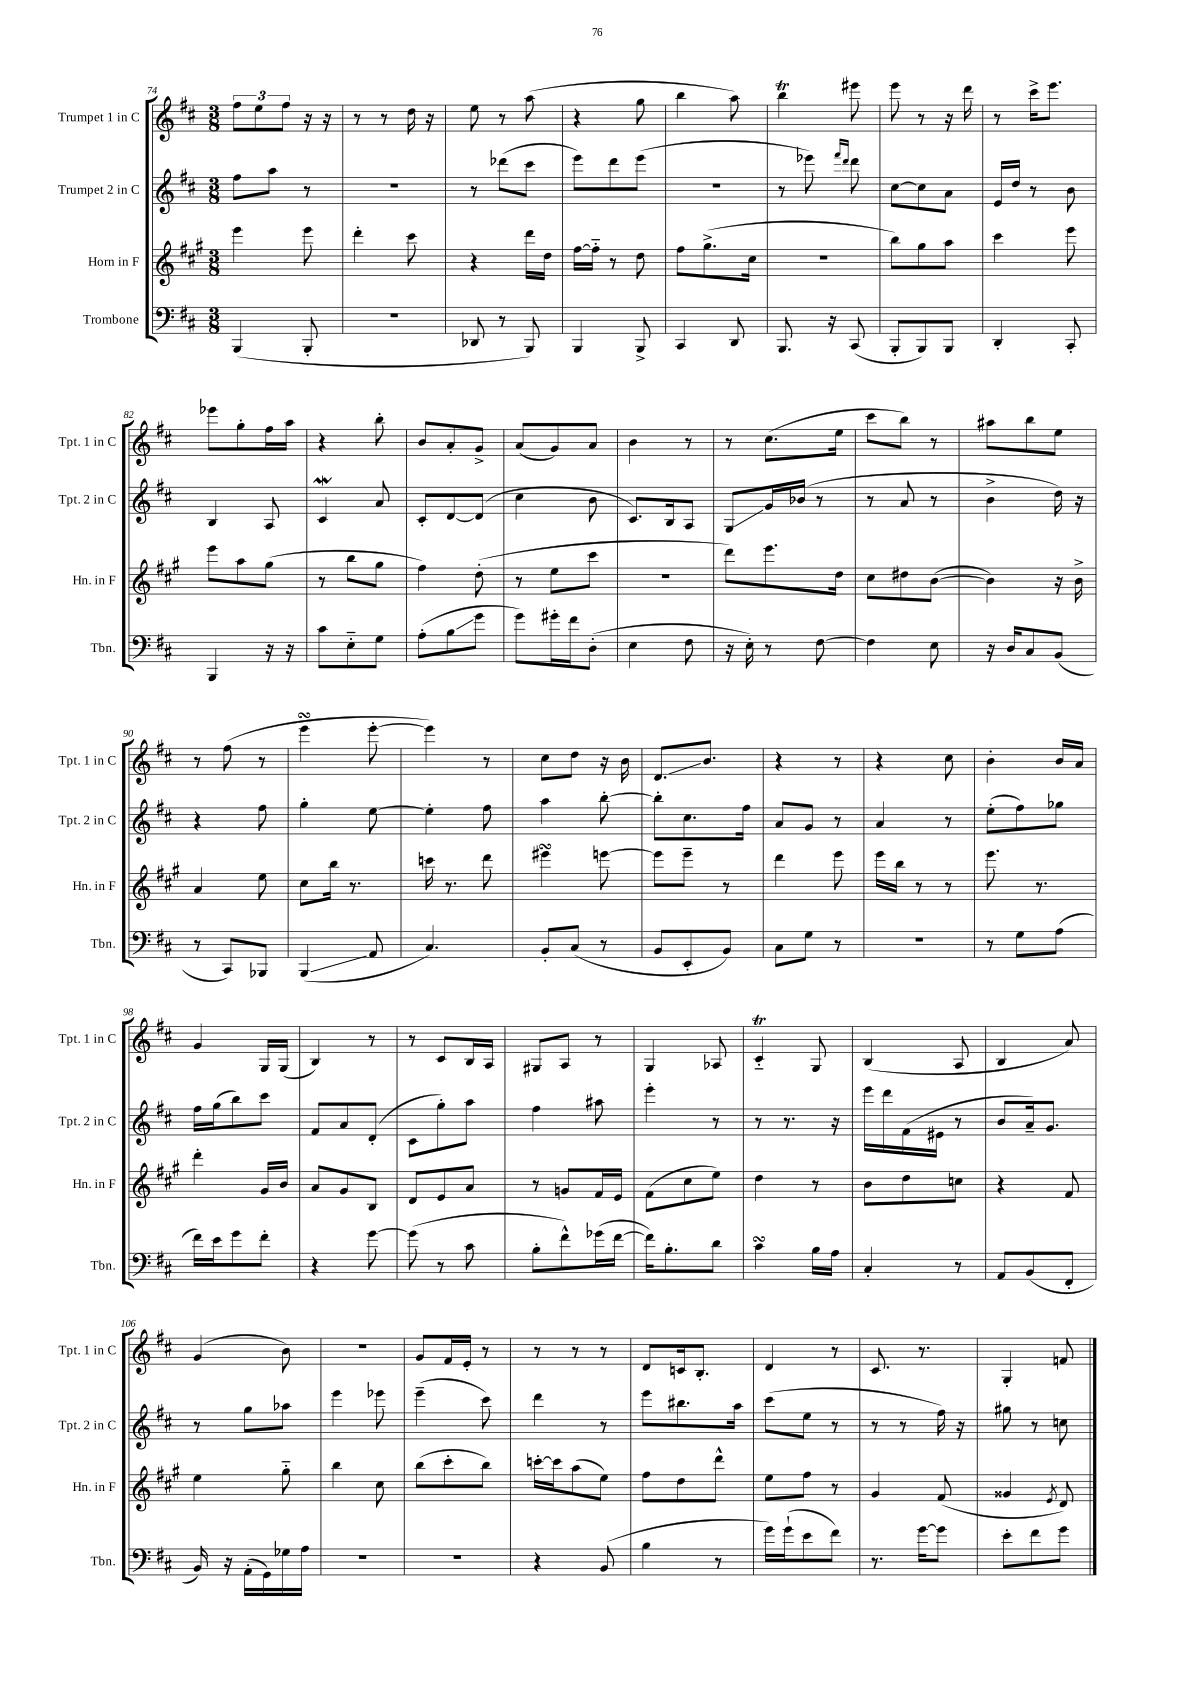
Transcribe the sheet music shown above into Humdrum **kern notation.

**kern	**kern	**kern	**kern
*staff4	*staff3	*staff2	*staff1
*clefF4	*clefG2	*clefG2	*clefG2
*k[f#c#]	*k[f#c#g#]	*k[f#c#]	*k[f#c#]
*M3/8	*M3/8	*M3/8	*M3/8
(4BBB/	4eee\	8ff#\L	12ff#\L
.	.	.	12ee\
.	.	8aa\J	.
.	.	.	12ff#\J
8BBB'/	8eee\	8r	16r
.	.	.	16r
=	=	=	=
4.r	4ddd'\	4.r	8r
.	.	.	8r
.	8ccc#\	.	16dd\
.	.	.	16r
=	=	=	=
8DD-/	4r	8r	8ee\
8r	.	(8ddd-\L	8r
8BBB/)	16ddd\LL	8ccc#\J	(8aa\
.	16dd\JJ	.	.
=	=	=	=
4BBB/	[16ff#\LL	8eee\L)	4r
.	16ff#'~\]JJ	.	.
.	8r	8ddd\	.
8BBB^/	8dd\	(8eee\J	8gg\
=	=	=	=
4CC#/	8ff#\L	4.r	4bb\
.	(8.gg#^\	.	.
8DD/	.	.	8aa\)
.	16cc#\Jk	.	.
=	=	=	=
8.BBB/	4.r	8r	4bb\
.	.	8eee-\)	.
16r	.	.	.
.	.	16qqfff#/LL	.
.	.	16qqddd/JJ	.
(8CC#/	.	8ddd\	8eee#\
=	=	=	=
8BBB'/L	8bb\L)	[8cc#\L	8eee\
8BBB/)	8gg#\	8cc#\]	8r
8BBB/J	8aa\J	8a\J	16r
.	.	.	16ddd\
=	=	=	=
4DD'/	4ccc#\	16e/LL	8r
.	.	16dd/JJ	.
.	.	8r	16ccc#^\LK
.	.	.	8.eee\J
8CC#'/	8eee\	8b\	.
=	=	=	=
4BBB/	8eee\L	4B/	8eee-\L
.	8aa\	.	8gg'\
16r	(8gg#\J	8A/	16ff#\L
16r	.	.	16aa\JJ
=	=	=	=
8c#\L	8r	4c#/	4r
8E'~\	8bb\L	.	.
8G\J	8gg#\J	8a/	8bb'\
=	=	=	=
(8A'\L	4ff#\)	8c#'/L	8b/L
8B\	.	[8d/	8a'/
8g\J	(8dd'\	(8d/]J	8g^/J
=	=	=	=
8g\L)	8r	4cc#\	(8a/L
16g#'\L	8ee\L	.	8g/)
16f#\J	.	.	.
(8D'\J	8ccc#\J	8b\	8a/J
=	=	=	=
4E\	4.r	8.c#/L)	4b\
.	.	16B/k	.
8F#\	.	8A/J	8r
=	=	=	=
16r	8ddd\L)	8G/L	8r
16E'\)	.	.	.
8r	8.eee\	16g/L	(8.cc#\L
.	.	(16b-/JJ	.
[8F#\	.	8r	.
.	16dd\Jk	.	16ee\Jk
=	=	=	=
4F#\]	8cc#\L	8r	8ccc#\L
.	8dd#\	8a/	8bb\J)
8E\	([8b\J	8r	8r
=	=	=	=
16r	4b\])	4b^\	8aa#\L
16D/LK	.	.	.
8C#/	.	.	8bb\
(8BB/J	16r	16dd\)	8ee\J
.	16b^\	16r	.
=	=	=	=
8r	4a/	4r	8r
8CC#/L)	.	.	(8ff#\
8BBB-/J	8ee\	8ff#\	8r
=	=	=	=
(4BBB/	8cc#\L	4gg'\	4eee\
.	16bb\Jk	.	.
.	8.r	.	.
8AA/	.	[8ee\	[8eee'\
=	=	=	=
4.C#/)	16ccc\	4ee'\]	4eee\])
.	8.r	.	.
.	8ddd\	8ff#\	8r
=	=	=	=
8BB'/L	4eee#\	4aa\	8cc#\L
(8C#/J	.	.	8dd\J
8r	[8eee\	[8bb'\	16r
.	.	.	16b\
=	=	=	=
8BB/L	8eee\]L	8bb'\]L	8.d/L
8EE'/	8eee~\J	8.cc#\	.
.	.	.	8.b/J
8BB/J)	8r	.	.
.	.	16ff#\Jk	.
=	=	=	=
8C#\L	4ddd\	8a/L	4r
8G\J	.	8g/J	.
8r	8eee\	8r	8r
=	=	=	=
4.r	16eee\LL	4a/	4r
.	16bb\JJ	.	.
.	8r	.	.
.	8r	8r	8cc#\
=	=	=	=
8r	8.eee\	(8ee'\L	4b'\
8G\L	.	8ff#\)	.
.	8.r	.	.
(8A\J	.	8gg-\J	16b/LL
.	.	.	16a/JJ
=	=	=	=
16f#\LL)	4ddd'\	16ff#\LL	4g/
16e\J	.	(16gg\J	.
8g\	.	8bb\)	.
8f#'\J	16g#/LL	8ccc#\J	16G/LL
.	16b/JJ	.	(16G/JJ
=	=	=	=
4r	8a/L	8f#/L	4B/)
.	8g#/	8a/	.
[8g\	8B/J	(8d'/J	8r
=	=	=	=
(8g\]	8d/L	8c#\L	8r
8r	8e/	8gg'\)	8c#/L
8c#\	8a/J	8aa\J	16B/L
.	.	.	16A/JJ
=	=	=	=
8B'\L	8r	4ff#\	8G#/L
8f#^^\)	8g/L	.	8A/J
(16g-\L	16f#/L	8aa#\	8r
[16f#\JJ	16e/JJ	.	.
=	=	=	=
16f#\]LK)	(8f#\L	4eee'\	4G/
8.B'\	.	.	.
.	8cc#\	.	.
8d\J	8ee\J)	8r	8A-/
=	=	=	=
4c#\	4dd\	8r	4c#'~/
.	.	8.r	.
16B\LL	8r	.	8G/
16A\JJ	.	16r	.
=	=	=	=
4C#'/	8b\L	16eee\LL	(4B/
.	.	16ddd\	.
.	8dd\	(16f#\	.
.	.	16e#\JJ	.
8r	8cc\J	8r	8A/
=	=	=	=
8AA/L	4r	8b/L	4B/
(8BB/	.	16a~/k)	.
.	.	8.g/J	.
8FF#'/J	8f#/	.	8a/)
=	=	=	=
16BB/)	4ee\	8r	(4g/
16r	.	.	.
(16AA'\LL	.	8gg\L	.
16GG\)	.	.	.
16G-\	8gg#'~\	8aa-\J	8b\)
16A\JJ	.	.	.
=	=	=	=
4.r	4bb\	4eee\	4.r
.	8cc#\	8eee-\	.
=	=	=	=
4.r	(8bb\L	(4eee~\	8g/L
.	8ccc#'\	.	16f#/L
.	.	.	16e'/JJ
.	8bb\J)	8ccc#\)	8r
=	=	=	=
4r	[16ccc'\LL	4ddd\	8r
.	16ccc\]J	.	.
.	(8aa\	.	8r
(8BB/	8ee\J)	8r	8r
=	=	=	=
4B\	8ff#\L	8eee\L	8d/L
.	8dd\	8.bb#\	16c/k
.	.	.	8.B'/J
8r	8ddd^^\J	.	.
.	.	16aa\Jk	.
=	=	=	=
16g\LL)	8ee\L	(8ccc#\L	4d/
(16g`\J	.	.	.
8e\	8ff#\J	8ee\J	.
8f#\J)	8r	8r	8r
=	=	=	=
8.r	4g#/	8r	8.c#/
.	.	8r	.
[16g\LK	.	.	8.r
8g\]J	(8f#/	16ff#\)	.
.	.	16r	.
=	=	=	=
8e'\L	4g##/	8gg#\	4G'/
8f#\	.	8r	.
.	8qe/	.	.
8g\J	8d/)	8cc\	8f/
==	==	==	==
*-	*-	*-	*-
